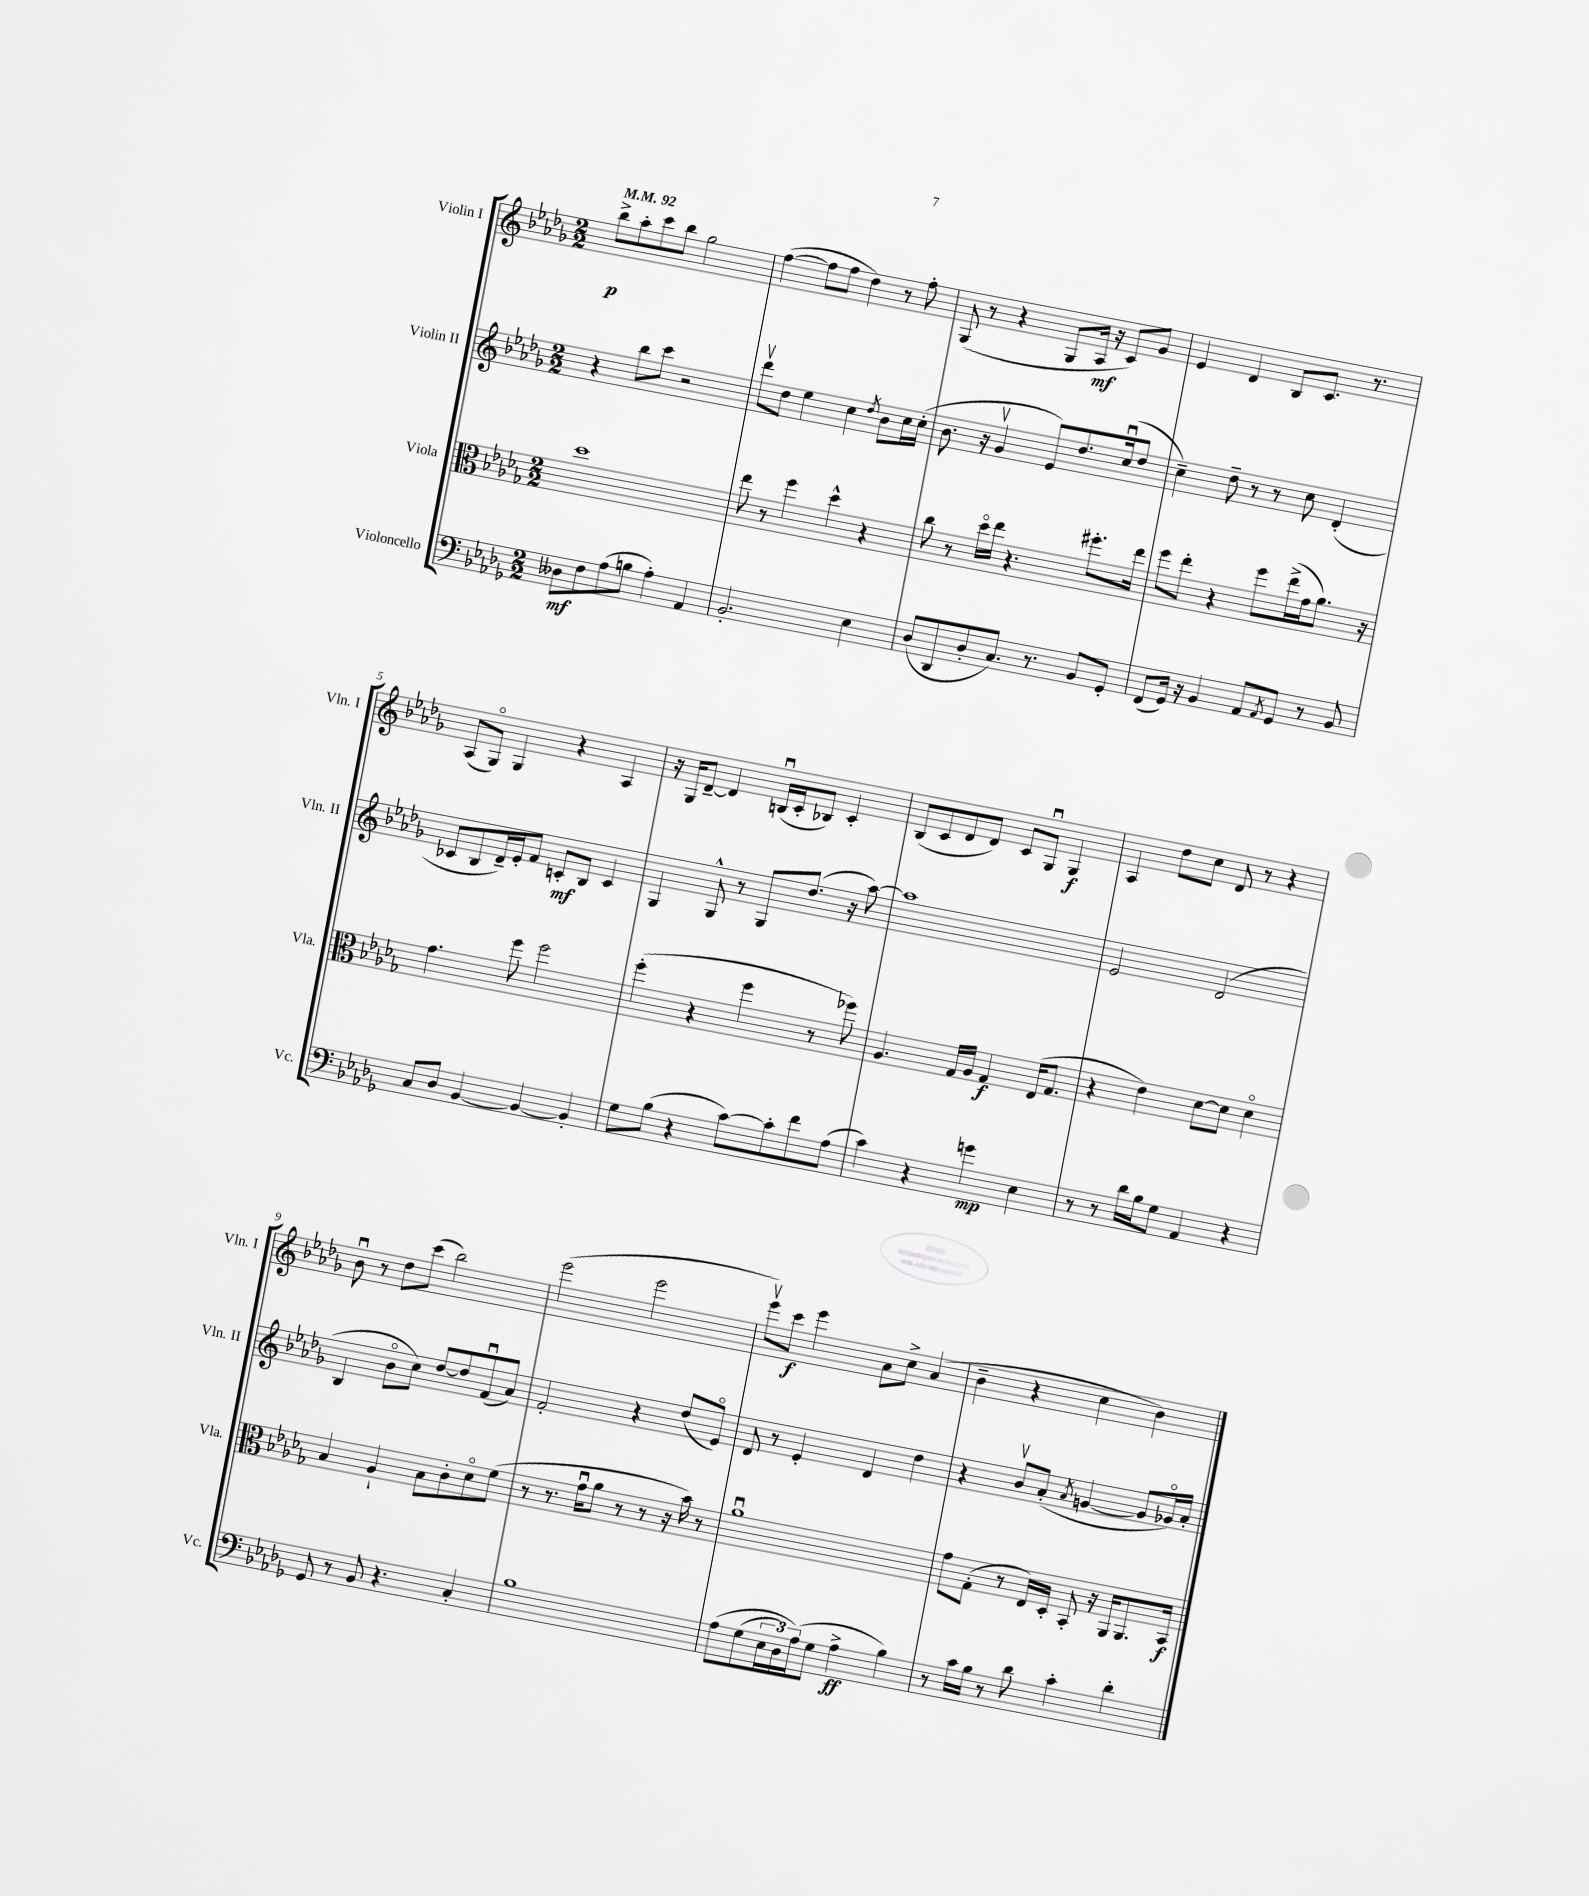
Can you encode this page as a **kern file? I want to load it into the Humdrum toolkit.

**kern	**dynam	**kern	**dynam	**kern	**dynam	**kern	**dynam
*part4	*part4	*part3	*part3	*part2	*part2	*part1	*part1
*staff4	*staff4	*staff3	*staff3	*staff2	*staff2	*staff1	*staff1
*I"Violoncello	*	*I"Viola	*	*I"Violin II	*	*I"Violin I	*
*I'Vc.	*	*I'Vla.	*	*I'Vln. II	*	*I'Vln. I	*
*clefF4	*	*clefC3	*	*clefG2	*	*clefG2	*
*k[b-e-a-d-g-]	*	*k[b-e-a-d-g-]	*	*k[b-e-a-d-g-]	*	*k[b-e-a-d-g-]	*
*M2/2	*	*M2/2	*	*M2/2	*	*M2/2	*
*MM92	*	*MM92	*	*MM92	*	*MM92	*
=1	=1	=1	=1	=1	=1	=1	=1
8D--X\L	mf	1dd-	.	4r	.	8bb-^\L	p
8F\	.	.	.	.	.	8aa-'\	.
(8A-\	.	.	.	8bb-\L	.	8ccc\	.
8Bn\J	.	.	.	8ccc\J	.	8bb-\J	.
4A-'\)	.	.	.	2r	.	2gg-\	.
4AA-/	.	.	.	.	.	.	.
=2	=2	=2	=2	=2	=2	=2	=2
2.BB-'/	.	8ee-\	.	8ddd-v\L	.	([4ff\	.
.	.	8r	.	8dd-\J	.	.	.
.	.	4ff\	.	4ee-\	.	8ff\L]	.
.	.	.	.	.	.	8ff\J	.
.	.	4dd-^^\	.	4cc\	.	4dd-\)	.
.	.	.	.	8qdd-/	.	.	.
4E-\	.	4r	.	8b-\L	.	8r	.
.	.	.	.	16cc\L	.	8ff'\	.
.	.	.	.	(16cc'\JJ	.	.	.
=3	=3	=3	=3	=3	=3	=3	=3
(8D-/L	.	8cc\	.	8.b-\	.	(8G-/	.
8DD-/	.	8r	.	.	.	8r	.
.	.	.	.	16r	.	.	.
8D-'/	.	16dd-\LL	.	4g-v/	.	4r	.
.	.	16ee-\JJ	.	.	.	.	.
8.C/J)	.	4.r	.	.	.	.	.
.	.	.	.	8e-/L)	.	8G-/L	.
8.r	.	.	.	.	.	.	.
.	.	.	.	8.dd-/	.	16A-/Jk	mf
.	.	.	.	.	.	16r	.
8BB-/L	.	8.ff#X'\L	.	.	.	8c/L)	.
.	.	.	.	(16ccu/k	.	.	.
8GG-'/J	.	.	.	8dd-/J	.	8g-/J	.
.	.	16ee-\Jk	.	.	.	.	.
=4	=4	=4	=4	=4	=4	=4	=4
(8FF/L	.	8ff\L	.	4cc~\)	.	4e-/	.
16GG-/Jk)	.	8ee-'\J	.	.	.	.	.
16r	.	.	.	.	.	.	.
4BB-/	.	4r	.	8dd-~\	.	4d-/	.
.	.	.	.	8r	.	.	.
8AA-/L	.	8ff\L	.	8r	.	8B-/L	.
8qAA-/	.	.	.	.	.	.	.
8GG-/J	.	(16ee-^\L	.	8cc\	.	8.c/J	.
.	.	16g-\J	.	.	.	.	.
8r	.	8.a-\J)	.	(4d-'/	.	.	.
.	.	.	.	.	.	8.r	.
8BB-/	.	.	.	.	.	.	.
.	.	16r	.	.	.	.	.
!!LO:LB:g=z
=5	=5	=5	=5	=5	=5	=5	=5
8C/L	.	4.g-\	.	8c-X/L	.	(8A-/L	.
8D-/J	.	.	.	8B-/	.	8G-/J)	.
[4BB-/	.	.	.	16d-~/L)	.	4G-/	.
.	.	.	.	16e-'/J	.	.	.
.	.	8ff\	.	8f/J	.	.	.
4BB-/_	.	2ff\	.	8cn'/L	mf	4r	.
.	.	.	.	8B-/J	.	.	.
4BB-'/]	.	.	.	4c/	.	4A-/	.
=6	=6	=6	=6	=6	=6	=6	=6
8G-\L	.	(4ff'\	.	4G-/	.	16r	.
.	.	.	.	.	.	16G-/KL	.
(8B-\J	.	.	.	.	.	[8d-~/J	.
4r	.	4r	.	8G-^^/	.	4d-/]	.
.	.	.	.	8r	.	.	.
[8c\L)	.	4ff\	.	8G-/L	.	(16Bnu/LL	.
.	.	.	.	.	.	16c'/J	.
8c'\]	.	.	.	(8.dd-/J	.	8B-X/J)	.
8f\	.	8r	.	.	.	4c'/	.
.	.	.	.	16r	.	.	.
(8A-\J	.	8ff-X\)	.	[8aa-\)	.	.	.
=7	=7	=7	=7	=7	=7	=7	=7
4c\)	.	4.A-/	.	1aa-]	.	(8B-/L	.
.	.	.	.	.	.	8c/	.
4r	.	.	.	.	.	8d-/	.
.	.	16G-/LL	.	.	.	8d-/J)	.
.	.	16A-/JJ	.	.	.	.	.
4gn\	mp	4G-/	f	.	.	8c/L	.
.	.	.	.	.	.	8G-u/J	.
4E-\	.	(16E-/KL	.	.	.	4G-/	f
.	.	8.G-/J	.	.	.	.	.
=8	=8	=8	=8	=8	=8	=8	=8
8r	.	4r	.	2e-/	.	4A-/	.
8r	.	.	.	.	.	.	.
16d-\LL	.	4e-\)	.	.	.	8dd-\L	.
16B-\J	.	.	.	.	.	.	.
8G-\J	.	.	.	.	.	8cc\J	.
4AA-/	.	[8d-\L	.	(2d-/	.	8d-/	.
.	.	8d-\J]	.	.	.	8r	.
4r	.	4d-\	.	.	.	4r	.
!!LO:LB:g=z
=9	=9	=9	=9	=9	=9	=9	=9
8GG-/	.	4B-/	.	4B-/	.	8b-u\	.
8r	.	.	.	.	.	8r	.
8BB-/	.	4A-`/	.	8b-\L	.	8dd-\L	.
4.r	.	.	.	8cc\J)	.	(8ccc\J	.
.	.	8B-\L	.	[8dd-/L	.	2bb-\)	.
.	.	8c'\	.	8dd-/]	.	.	.
4C'/	.	8d-\	.	(8fu/	.	.	.
.	.	(8f\J	.	8a-/J)	.	.	.
=10	=10	=10	=10	=10	=10	=10	=10
1B-	.	8r	.	2f'/	.	(2eee-\	.
.	.	8.r	.	.	.	.	.
.	.	16g-u\KL	.	.	.	.	.
.	.	8a-\J	.	.	.	.	.
.	.	8r	.	4r	.	2eee-\	.
.	.	8r	.	.	.	.	.
.	.	16r	.	(8dd-/L	.	.	.
.	.	16b-\)	.	.	.	.	.
.	.	8r	.	8e-/J)	.	.	.
=11	=11	=11	=11	=11	=11	=11	=11
(8A-\L	.	1a-u	.	8d-/	.	8eee-v\L)	.
(8G-\	.	.	.	8r	.	8ccc\J	f
24E-\L	.	.	.	4e-'/	.	4eee-\	.
24D-\)	.	.	.	.	.	.	.
(24A-\J)	.	.	.	.	.	.	.
8G-\J	.	.	.	.	.	.	.
4A-^\	ff	.	.	4d-/	.	8a-\L	.
.	.	.	.	.	.	8cc^\J	.
4B-\)	.	.	.	4dd-\	.	(4a-/	.
=12	=12	=12	=12	=12	=12	=12	=12
8r	.	8g-\L	.	4r	.	4b-~\	.
16c\LL	.	(8G-'\J	.	.	.	.	.
16B-\JJ	.	.	.	.	.	.	.
8r	.	8r	.	8b-v/L	.	4r	.
8d-\	.	16E-/LL)	.	(8a-'/J	.	.	.
.	.	16D-'/JJ	.	.	.	.	.
.	.	.	.	8qa-/	.	.	.
4c'\	.	8BB-'/	.	[4gn/	.	4cc\	.
.	.	16r	.	.	.	.	.
.	.	16AA-/KL	.	.	.	.	.
4d-'\	.	8.AA-/	.	8g/L]	.	4b-\)	.
.	.	.	.	16g-X/L)	.	.	.
.	.	16BB-/Jk	f	16a-'/JJ	.	.	.
==	==	==	==	==	==	==	==
*-	*-	*-	*-	*-	*-	*-	*-
